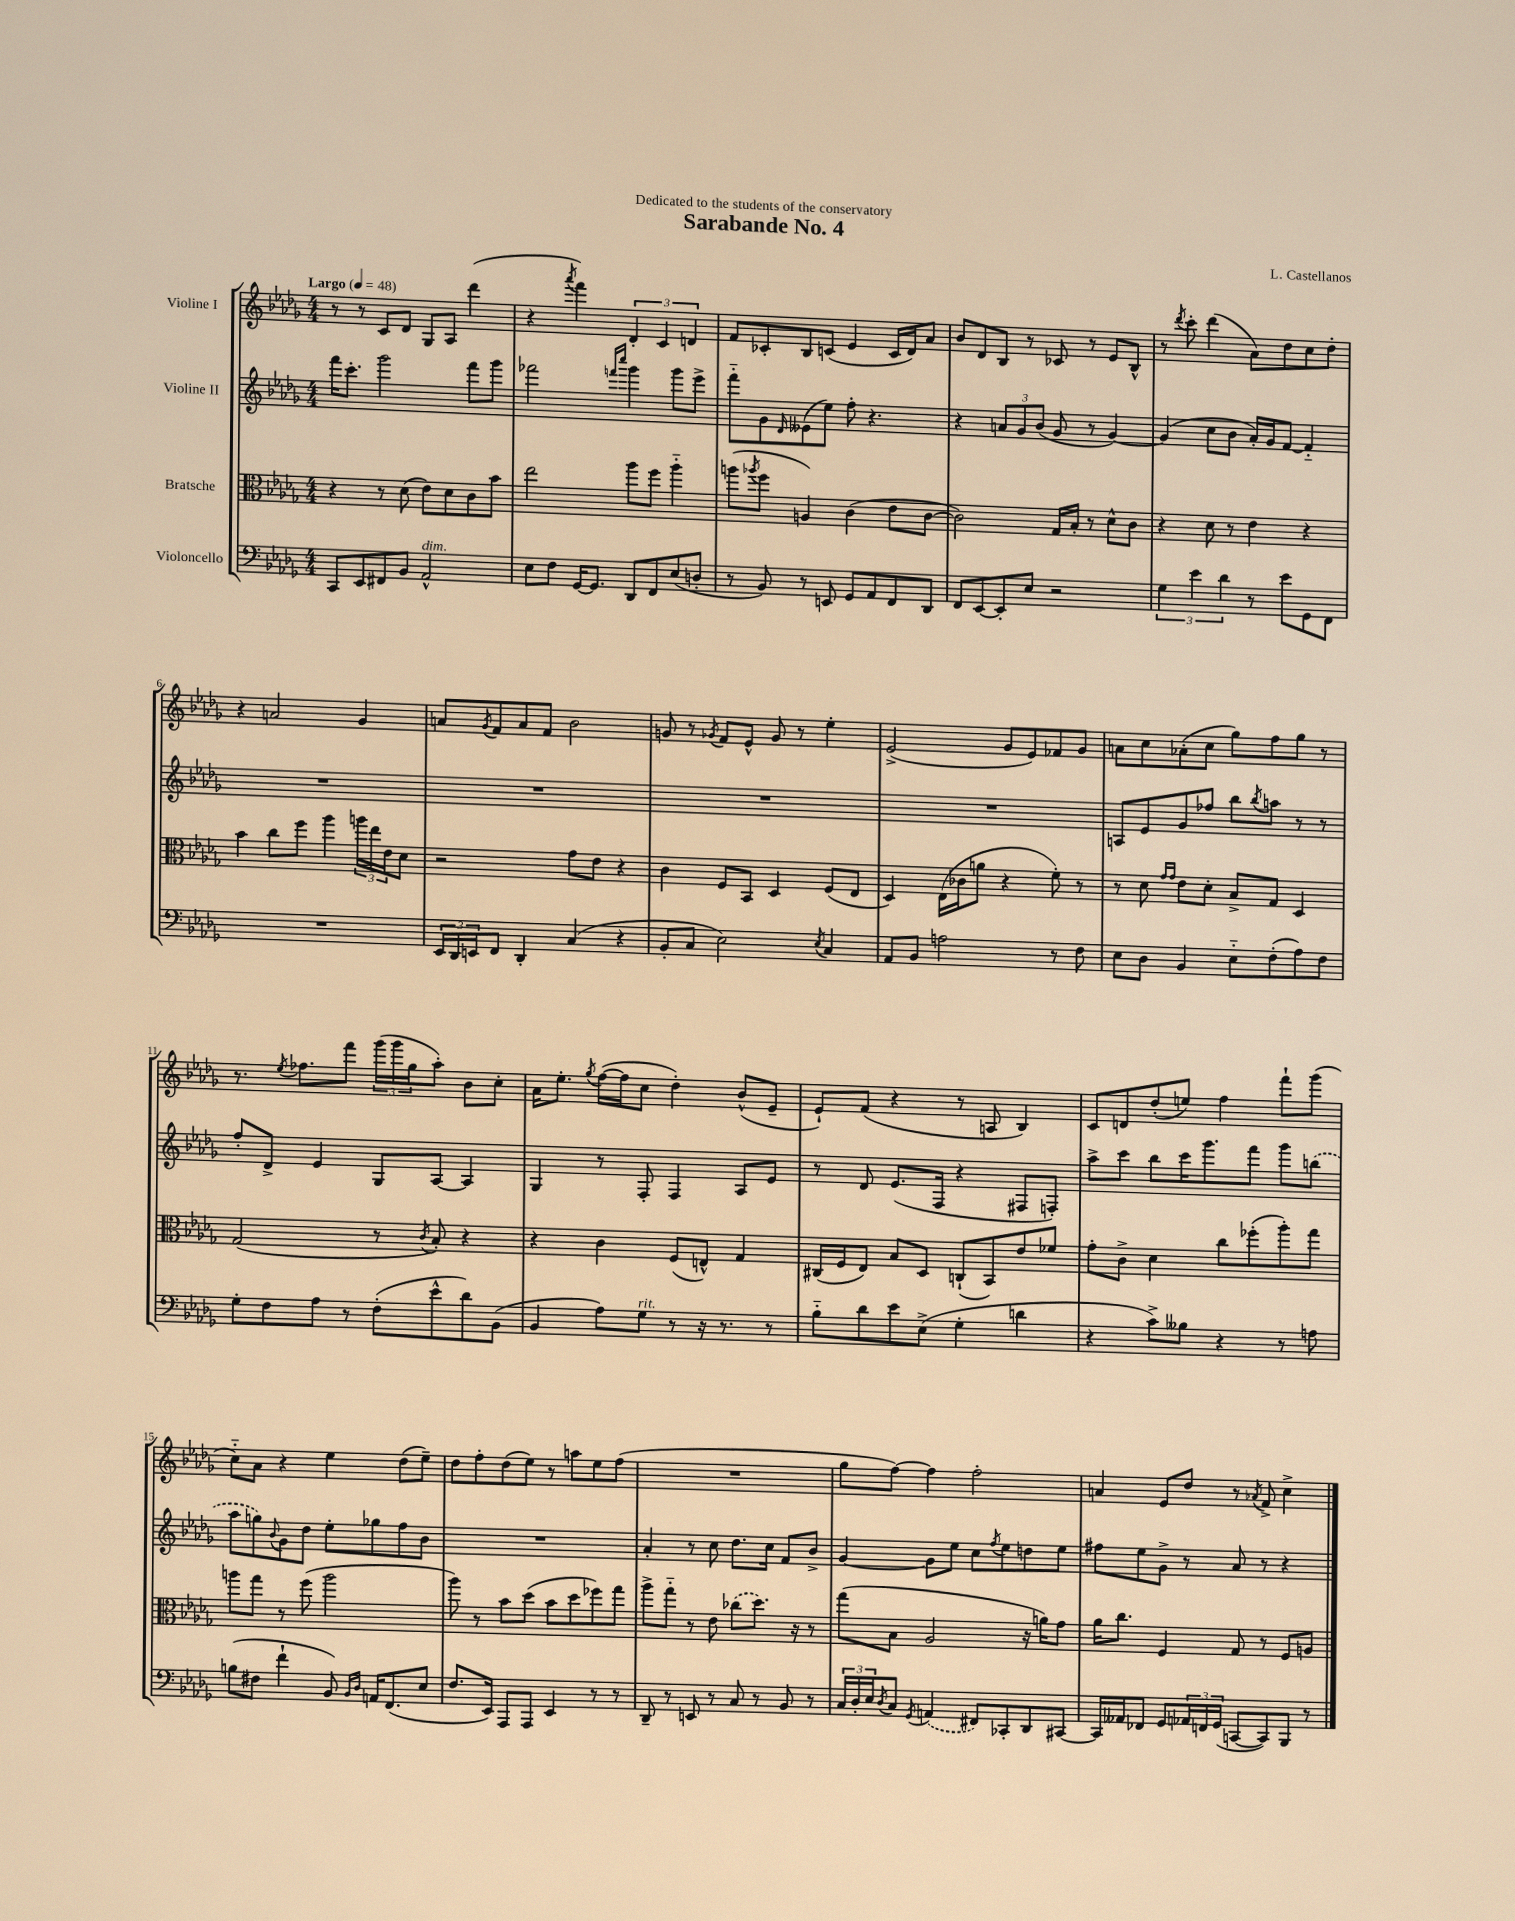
\header { title = "Sarabande No. 4" composer = "L. Castellanos" dedication = "Dedicated to the students of the conservatory" }
<<
\new StaffGroup <<
\new Staff = "s0" \with { instrumentName = "Violine I" } {
    \clef treble \key des \major \numericTimeSignature \time 4/4 \tempo "Largo" 4 = 48
    r8 r8 c'8 des'8 ges8 aes8 des'''4( |
    r4 \acciaccatura { aes'''8 } f'''4) \tuplet 3/2 { des'4-. c'4 d'4 } |
    f'8 ces'8-. bes8 c'8( ees'4 c'16 des'16) aes'8 |
    bes'8 des'8 bes8 r8 ces'8 r8 ees'8 bes8-^ |
    r8 \acciaccatura { des'''8 } c'''8-. des'''4( aes'8) des''8 c''8 des''8-. |
    r4 a'2 ges'4 |
    a'8 \acciaccatura { ges'8 } f'8 a'8 f'8 bes'2 |
    g'8 r8 \acciaccatura { ges'8 } f'8 ees'8-^ ges'8 r8 ees''4-. |
    ees'2->( ges'8 ees'8) fes'8 ges'8 |
    a'8 c''8 aes'8-.( c''8 ges''8) f''8 ges''8 r8 |
    r8. \acciaccatura { ees''8 } fes''8. f'''8 \tuplet 3/2 { ges'''16( ges'''16 ges''16 } aes''8-.) bes'8 c''8-. |
    aes'16 ees''8.-. \acciaccatura { ges''8 } f''16~( f''16 c''8 des''4-.) bes'8-^( ees'8-- |
    ees'8-!) f'8( r4 r8 a8 bes4) |
    c'8 d'8 des''8-.( e''8) f''4 f'''8-! ges'''8( |
    c''8-_) aes'8 r4 ees''4 des''8( ees''8--) |
    des''8 f''8-. des''8( ees''8) r8 a''8 ees''8 f''8( |
    R1 |
    ges''8 f''8~) f''4 f''2-. |
    a'4 ees'8 des''8 r8 \acciaccatura { aes'8 } f'8-> c''4-> \bar "|." |
}
\new Staff = "s1" \with { instrumentName = "Violine II" } {
    \clef treble \key des \major \numericTimeSignature \time 4/4
    f'''16 c'''8.-. ges'''2 f'''8 ges'''8 |
    fes'''2 \grace { f'''16 c''''16 } ges'''4 ges'''8 ees'''8-> |
    f'''8-_ ges'8 \grace { des'16 } eeses'8( ees''8) f''8-. r4. |
    r4 \tuplet 3/2 { a'8 ges'8 bes'8( } ges'8 r8 ges'4~) |
    ges'4( c''8 bes'8 aes'16-.) ges'16 f'8~ f'4-_ |
    R1 |
    R1 |
    R1 |
    R1 |
    a8 ees'8 ges'8 fes''8 bes''8 \acciaccatura { bes''8 } a''8 r8 r8 |
    f''8-. des'8-> ees'4 ges8 aes8~ aes4 |
    ges4 r8 f8-. f4 aes8 ees'8 |
    r8 des'8 ees'8.( f16 r4 fis8 f8-.) |
    aes''8-> c'''8 bes''8 c'''16 ges'''8. f'''8 ges'''8 \once \slurDashed b''8( |
    aes''8 g''8) \appoggiatura { bes'8 } ges'8 des''8 ees''8-. ges''8 f''8 bes'8 |
    R1 |
    aes'4-. r8 c''8 des''8. c''16 f'8 bes'8-> |
    ges'4~ ges'8 ees''8 c''8 \acciaccatura { f''8 } ees''8 d''8 ees''8 |
    fis''8 ees''8 ges'8-> r8 aes'8 r8 r4 \bar "|." |
}
\new Staff = "s2" \with { instrumentName = "Bratsche" } {
    \clef alto \key des \major \numericTimeSignature \time 4/4
    r4 r8 des'8( ees'8) des'8 c'8 bes'8 |
    ees''2 aes''8 f''8 aes''4-_ |
    a''8( \acciaccatura { aes''8 } f''8 a4) c'4( ees'8 c'8~ |
    c'2) ges16 bes16-. r8 des'8-^ c'8 |
    r4 des'8 r8 ees'4 r4 |
    bes'4 c''8 f''8 aes''4 \tuplet 3/2 { a''16 ees''16 ees'16 } des'8 |
    r2 ges'8 ees'8 r4 |
    c'4 f8 bes,8 des4 f8( ees8 |
    des4) ees16( ces'16 a'8 r4 f'8-.) r8 |
    r8 des'8 \grace { ges'16 ges'16 } ees'8 des'8-. bes8-> ges8 des4 |
    ges2( r8 \acciaccatura { c'8 } bes8-.) r4 |
    r4 c'4 f8( e8-^) ges4 |
    cis16( f16 ees8) bes8 des8 c8-!( bes,8) ees'8 fes'8 |
    ges'8-. c'8-> des'4 c''8 fes''8-.( aes''8-.) ges''8 |
    a''8 ges''8 r8 f''8( a''2 |
    aes''8) r8 bes'8 des''8( bes'8 des''8 fes''8) ges''8 |
    aes''8-> ges''8-_ r8 ees'8 \once \slurDashed ces''8( des''8.) r16 r8 |
    ges''8( bes8 aes2 r16 a'16) ges'8 |
    aes'16 c''8. f4 ges8 r8 f8 a8 \bar "|." |
}
\new Staff = "s3" \with { instrumentName = "Violoncello" } {
    \clef bass \key des \major \numericTimeSignature \time 4/4
    c,8 ees,8 fis,8 bes,8 aes,2-^^\markup { \italic "dim." } |
    ees8 f8 ges,16~ ges,8. des,8 f,8 ees8( d8-. |
    r8 bes,8) r8 e,8 ges,8 aes,8 f,8 des,8 |
    f,8 ees,8~ ees,8-. ees8 r2 |
    \tuplet 3/2 { ges4 ees'4 des'4 } r8 ees'8 ges,8 f,8 |
    R1 |
    \tuplet 3/2 { ees,16 des,16 e,16 } f,8 des,4-. c4( r4 |
    bes,8-. c8 ees2) \acciaccatura { ees8 } c4 |
    aes,8 bes,8 a2 r8 f8 |
    ees8 des8 bes,4 ees8-_ f8-.( aes8) f8 |
    ges8-. f8 aes8 r8 f8-.( ees'8-^ des'8) bes,8( |
    bes,4 aes8) ges8^\markup { \italic "rit." } r8 r16 r8. r8 |
    bes8-_ des'8 ees'8 ees8->( ges4-. d'4 |
    r4 c'8->) beses8 r4 r8 a8 |
    b8( fis8 f'4-! bes,8) \grace { bes,16 des16 } a,16 f,8.( ees8 |
    f8. ees,16) aes,,8 aes,,8 ees,4 r8 r8 |
    des,8-- r8 e,8 r8 c8 r8 bes,8 r8 |
    \tuplet 3/2 { c16 des16-. ees16 } \acciaccatura { des8 } c8 \acciaccatura { ges,8 } \once \slurDashed a,4( fis,8) ces,8-. des,8 cis,8~ |
    cis,16 aeses,16 fes,8 ges,8 \tuplet 3/2 { aes,16 f,16 ges,16( } c,8~ c,8) bes,,8 r8 \bar "|." |
}
>>
>>
